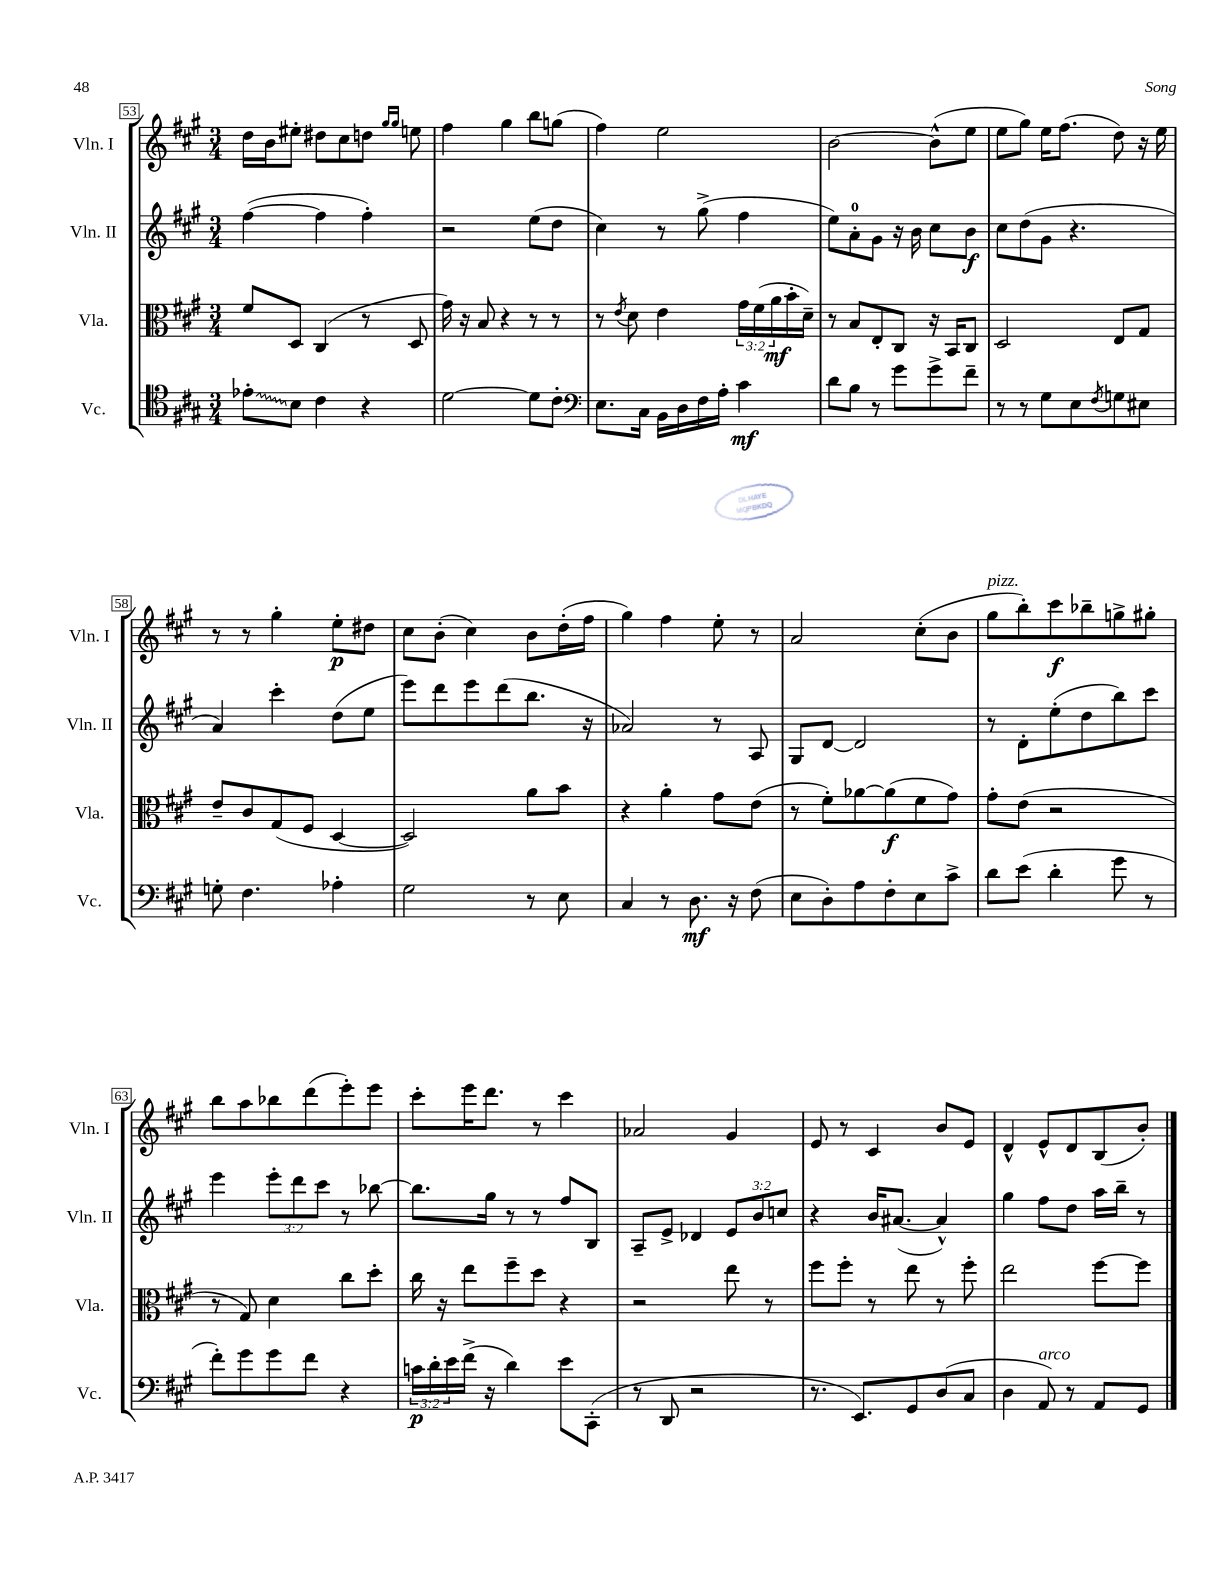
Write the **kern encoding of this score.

**kern	**kern	**kern	**kern
*staff4	*staff3	*staff2	*staff1
*clefC4	*clefC3	*clefG2	*clefG2
*k[f#c#g#]	*k[f#c#g#]	*k[f#c#g#]	*k[f#c#g#]
*M3/4	*M3/4	*M3/4	*M3/4
8e-'	8f#	([4ff#	16dd
.	.	.	16b
8B	8D	.	8ee#'
4c#	(4C#	4ff#]	8dd#
.	.	.	8cc#
4r	8r	4ff#')	8dd
.	.	.	16qqgg#
.	.	.	16qqgg#
.	8D	.	8ee
=	=	=	=
[2d	16g#)	2r	4ff#
.	16r	.	.
.	8B	.	.
.	4r	.	4gg#
8d]	8r	(8ee	8bb
8c#'	8r	8dd	(8gg
=	=	=	=
*clefF4	*	*	*
8.E	8r	4cc#)	4ff#)
.	8qe	.	.
.	8d	.	.
16C#	.	.	.
16BB	4e	8r	2ee
16D	.	.	.
16F#	.	(8gg#^	.
16A'	.	.	.
4c#	24g#	4ff#	.
.	(24f#	.	.
.	24a	.	.
.	16b'	.	.
.	16d~)	.	.
=	=	=	=
8d	8r	8ee)	[2b
8B	8B	8a'	.
8r	8E'	8g#	.
8g#	8C#	16r	.
.	.	16b	.
8g#^	16r	8cc#	(8b^^]
.	16BB	.	.
8f#~	8C#	8b	8ee
=	=	=	=
8r	2D	8cc#	8ee
8r	.	(8dd	8gg#)
8G#	.	8g#	16ee
.	.	.	(8.ff#
8E	.	4.r	.
8qF#	.	.	.
8G	8E	.	8dd)
8E#	8G#	.	16r
.	.	.	16ee
=	=	=	=
8G'	8e~	4a)	8r
4.F#	8c#	.	8r
.	(8G#	4ccc#'	4gg#'
.	8F#	.	.
4A-'	[4D	(8dd	8ee'
.	.	8ee	8dd#
=	=	=	=
2G#	2D])	8eee)	8cc#
.	.	8ddd	(8b'
.	.	8eee	4cc#)
.	.	(8ddd	.
8r	8a	8.bb	8b
8E	8b	.	(16dd'
.	.	16r	16ff#
=	=	=	=
4C#	4r	2a-)	4gg#)
8r	4a'	.	4ff#
8.D	.	.	.
.	8g#	8r	8ee'
16r	.	.	.
(8F#	(8e	8A	8r
=	=	=	=
8E	8r	8G#	2a
8D')	8f#')	[8d	.
8A	[8a-	2d]	.
8F#'	(8a-]	.	.
8E	8f#	.	(8cc#'
8c#^	8g#)	.	8b
=	=	=	=
8d	8g#'	8r	8gg#
(8e	(8e	8d'	8bb')
4d'	2r	(8ee'	8ccc#
.	.	8dd	8bb-~
8g#	.	8bb)	8gg^
8r	.	8ccc#	8gg#'
=	=	=	=
8f#')	8r	4eee	8bb
8g#	8G#)	.	8aa
8g#	4d	12eee'	8bb-
.	.	12ddd	.
8f#	.	.	(8ddd
.	.	12ccc#	.
4r	8cc#	8r	8eee')
.	8dd'	[8bb-	8eee
=	=	=	=
24c	16cc#	8.bb-]	8ccc#'
24d'	.	.	.
.	16r	.	.
24e	.	.	.
(16f#^	8ee	.	16eee
16r	.	16gg#	8.ddd
4d)	8ff#~	8r	.
.	8dd	8r	8r
8e	4r	8ff#	4ccc#
(8CC#'	.	8B	.
=	=	=	=
8r	2r	8A~	2a-
8DD	.	8e^	.
2r	.	4d-	.
.	8ee	12e	4g#
.	.	12b	.
.	8r	.	.
.	.	12cc	.
=	=	=	=
8.r	8ff#	4r	8e
.	8ff#'	.	8r
8.EE)	.	.	.
.	8r	16b	4c#
.	.	([8.a#	.
8GG#	8ee	.	.
(8D	8r	4a#^^])	8b
8C#	8ff#'	.	8e
=	=	=	=
4D	2ee	4gg#	4d^^
8AA)	.	8ff#	8e^^
8r	.	8dd	8d
8AA	[8ff#	16aa	(8B
.	.	16bb~	.
8GG#	8ff#]	8r	8b')
==	==	==	==
*-	*-	*-	*-
